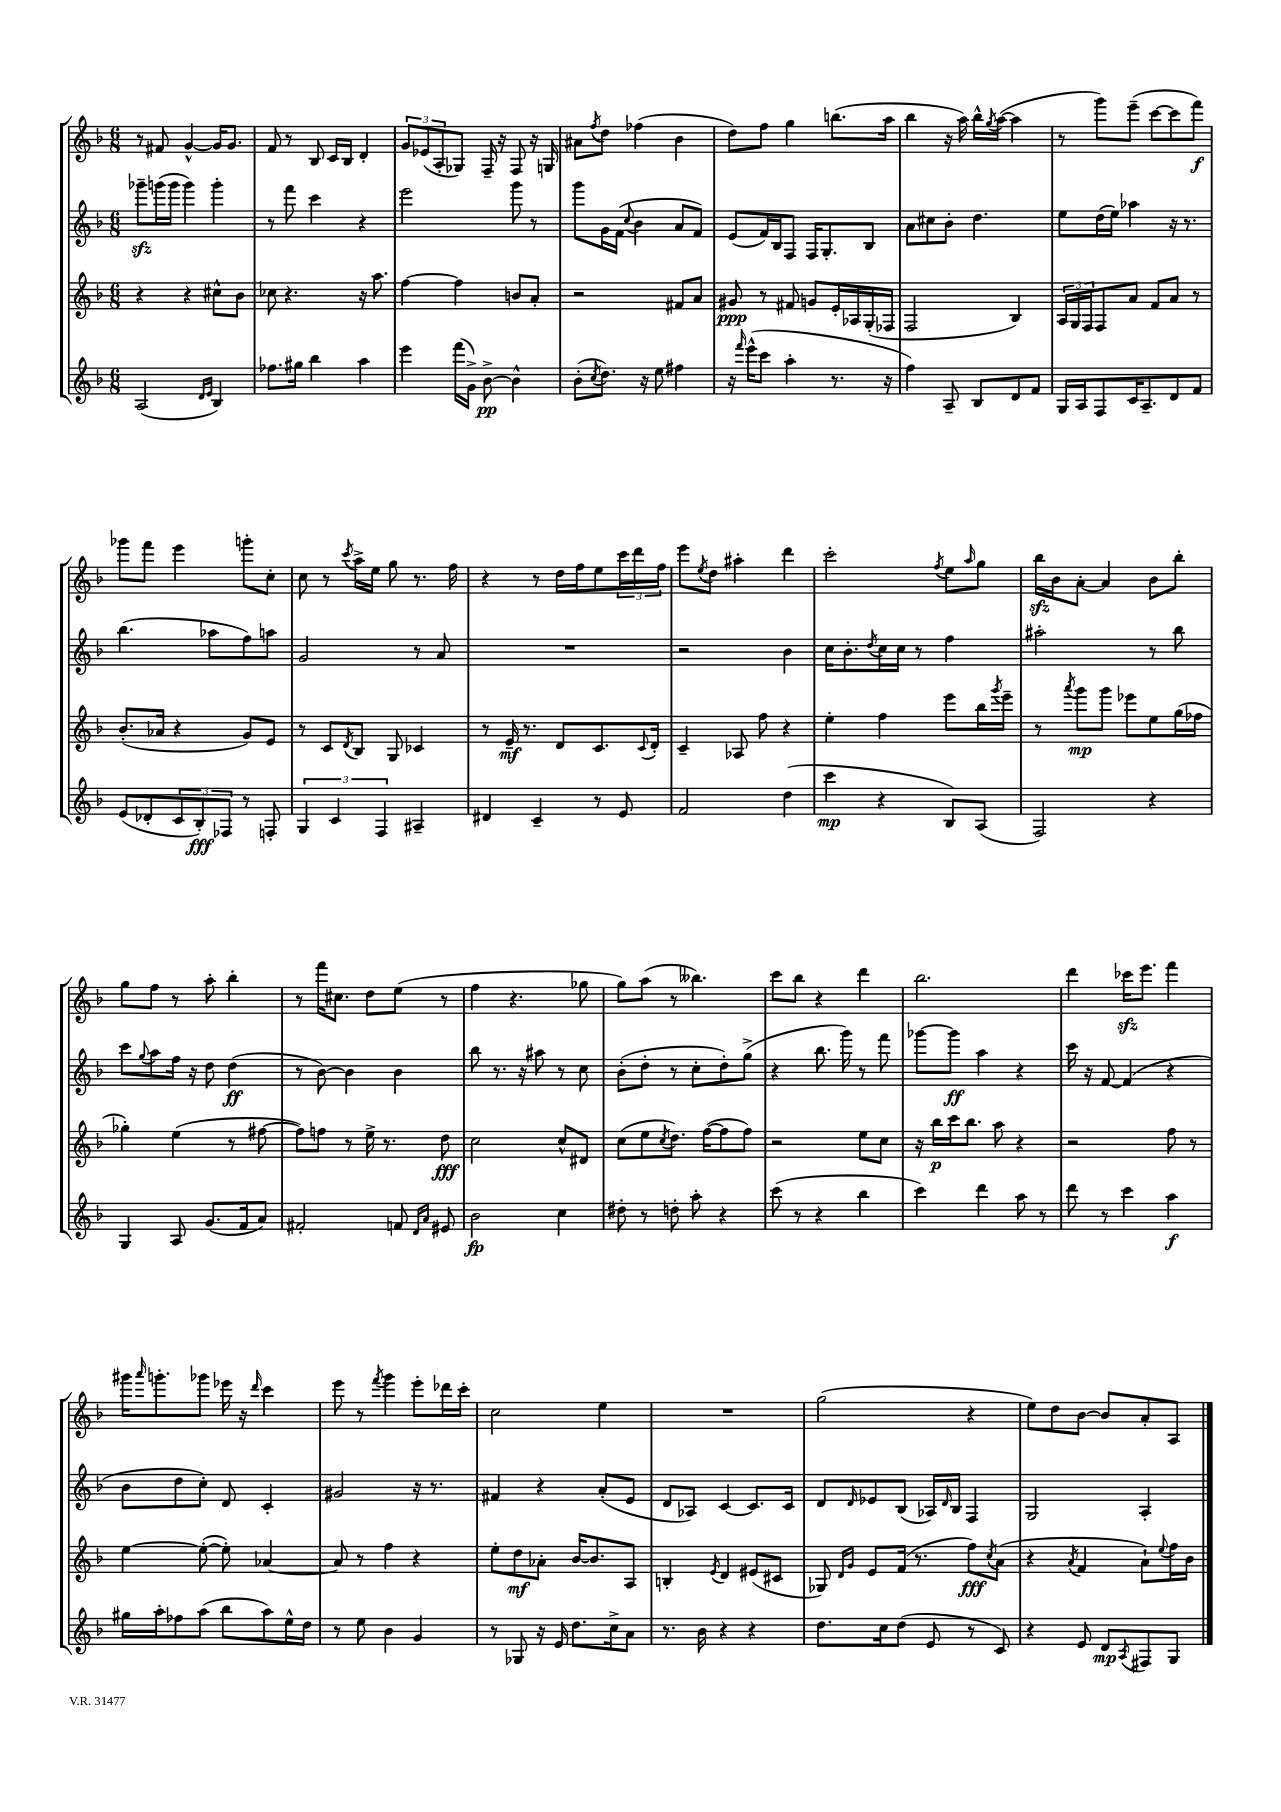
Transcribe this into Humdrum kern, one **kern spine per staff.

**kern	**kern	**kern	**kern
*staff4	*staff3	*staff2	*staff1
*clefG2	*clefG2	*clefG2	*clefG2
*k[b-]	*k[b-]	*k[b-]	*k[b-]
*M6/8	*M6/8	*M6/8	*M6/8
(2A/	4r	8ggg-~\L	8r
.	.	(16ggg\L	8f#/
.	.	16ggg\JJ	.
.	4r	4ggg\)	[4g^^/
16qqd/LL	.	.	.
16qqe/JJ	.	.	.
4B-/)	8cc#^^\L	4ggg'\	16g/]LK
.	.	.	8.g/J
.	8b-\J	.	.
=	=	=	=
8.ff-\L	8cc-\	8r	8f/
.	4.r	8fff\	8r
16gg#\Jk	.	.	.
4bb-\	.	4ccc\	8B-/
.	.	.	16c/LL
.	.	.	16B-/JJ
4aa\	16r	4r	4d'/
.	8.aa\	.	.
=	=	=	=
4eee\	[4ff\	2eee\	12g/L
.	.	.	(12e-/
.	.	.	12A'/
(16fff\LL	4ff\]	.	8G-/J)
16g^\JJ)	.	.	.
[8b-^\	.	.	16F~/
.	.	.	16r
4b-^^\]	8b/L	8ggg\	8F/
.	8a'/J	8r	16r
.	.	.	16G/
=	=	=	=
(8b-'\L	2r	8ggg\L	8a#\L
8qcc/	.	.	8qff/
8.dd\J)	.	16g\L	8dd\J
.	.	(16f\JJ	.
.	.	8qqcc/	.
.	.	4b-\	(4ff-\
16r	.	.	.
8ee\	.	.	.
4ff#\	8f#/L	8a/L	4b-\
.	8a/J	8f/J)	.
=	=	=	=
16r	8g#/	(8e/L	8dd\L)
16qqfff/	.	.	.
(16eee^^\LK	.	.	.
8ccc\J	8r	16f/L)	8ff\J
.	.	16B-/J	.
4aa'\	8f#/	8F/J	4gg\
.	8g/L	16F/LK	.
.	.	8.G'/	.
8.r	16e'/L	.	(8.bb\L
.	16A-/	.	.
.	(16G'/	8B-/J	.
16r	16F-/JJ	.	16aa\Jk
=	=	=	=
4ff\)	2F/	8a\L	4bb-\
.	.	8cc#\	.
8A~/	.	8b-'\J	16r
.	.	.	16aa\)
8B-/L	.	4.dd\	16bb-^^\LL
.	.	.	8qgg/
.	.	.	([16aa\JJ
8d/	4B-/)	.	4aa\]
8f/J	.	.	.
=	=	=	=
16G/LL	24A/LL	8ee\L	8r
.	24G/	.	.
16A/J	.	.	.
.	24F/J	.	.
8F/	8F/	(16dd\L	8ggg\L)
.	.	16ee\JJ)	.
16c/K	8a/J	4aa-\	(8eee~\J
8.A~/	.	.	.
.	8f/L	.	[8ccc\L
8d/	8a/J	16r	8ccc\]
.	.	8.r	.
8f/J	8r	.	8fff\J)
=	=	=	=
(8e/L	(8.b-'/L	(4.bb-\	8ggg-\L
8d-'/	.	.	8fff\J
.	16a-/Jk	.	.
12c/	4r	.	4eee\
12B-'/)	.	.	.
.	.	8aa-\L	.
12F-/J	.	.	.
8r	8g/L)	8ff\)	8ggg'\L
8F'/	8e/J	8aa\J	8cc'\J
=	=	=	=
6G/	8r	2g/	8cc\
.	8c/L	.	8r
6c/	.	.	.
.	8qd/	.	8qccc/
.	8B-/J	.	16aa^\LL
.	.	.	16ee\JJ
6F/	.	.	.
.	8G/	.	8gg\
4A#~/	4c-/	8r	8.r
.	.	8a/	.
.	.	.	16ff\
=	=	=	=
4d#/	8r	2.r	4r
.	16e~/	.	.
.	8.r	.	.
4c~/	.	.	8r
.	8d/L	.	16dd\LL
.	.	.	16ff\J
8r	8.c/	.	8ee\
8e/	.	.	24ccc\L
.	.	.	24ddd\
.	8qqc/	.	.
.	16d'/Jk	.	.
.	.	.	24ff\JJ
=	=	=	=
2f/	4c~/	2r	8eee\L
.	.	.	8qee/
.	.	.	8dd\J
.	8A-/	.	4aa#'\
.	8ff\	.	.
(4dd\	4r	4b-\	4ddd\
=	=	=	=
4ccc\	4ee'\	16cc\LK	2ccc'\
.	.	8.b-'\	.
.	.	8qdd/	.
4r	4ff\	16cc\L	.
.	.	16cc\JJ	.
.	.	8r	.
.	.	.	8qff/
8B-/L)	8eee\L	4ff\	8ee\L
.	.	.	16qqaa/
(8A/J	16bb-\L	.	8gg\J
.	8qggg/	.	.
.	16eee~\JJ	.	.
=	=	=	=
2F/)	8r	2aa#'\	16bb-\LL
.	.	.	16b-\J
.	8qaaa/	.	.
.	8ggg\L	.	[8a'\J
.	8ggg\J	.	4a/]
.	8eee-\L	.	.
4r	8ee\	8r	8b-\L
.	(16gg\L	8bb-\	8bb-'\J
.	16ff-\JJ	.	.
=	=	=	=
4G/	4gg-'\)	8ccc\L	8gg\L
.	.	8qqgg/	.
.	.	8aa\	8ff\J
8A/	(4ee\	16ff\Jk	8r
.	.	16r	.
(8.g/L	.	8dd\	8aa'\
.	8r	(4dd\	4bb-'\
16f/k	.	.	.
8a/J)	[8ff#\	.	.
=	=	=	=
2f#'/	8ff#\]L)	8r	8r
.	8ff\J	[8b-\)	16fff\LK
.	.	.	8.cc#\J
.	8r	4b-\]	.
.	16ee^\	.	8dd\L
.	8.r	.	.
8f/	.	4b-\	(8ee\J
16qqd/LL	.	.	.
16qqa/JJ	.	.	.
8e#/	8dd\	.	8r
=	=	=	=
2b-\	2cc\	8bb-\	4ff\
.	.	8.r	.
.	.	.	4.r
.	.	16r	.
.	.	8aa#\	.
4cc\	8cc^^/L	8r	.
.	8d#/J	8cc\	8gg-\
=	=	=	=
8dd#'\	(8cc\L	(8b-'\L	8gg\L)
8r	8ee\	8dd'\J	(8aa\J
.	8qcc/	.	.
8dd'\	8.dd\J)	8r	8r
8aa'\	.	8cc'\L	4.bb--\)
.	([16ff\LK	.	.
4r	8ff\]	8dd'\)	.
.	8ff\J)	(8gg^\J	.
=	=	=	=
(8ccc\	2r	4r	8ccc\L
8r	.	.	8bb-\J
4r	.	8.bb-\	4r
.	.	16ggg\)	.
4bb-\	8ee\L	8r	4ddd\
.	8cc\J	8fff\	.
=	=	=	=
4ccc\)	16r	[8ggg-\L	2.bb-\
.	16bb-\LL	.	.
.	16ccc\J	8ggg-\]J	.
.	8.bb-\J	.	.
4ddd\	.	4aa\	.
.	8aa\	.	.
8aa\	4r	4r	.
8r	.	.	.
=	=	=	=
8ddd\	2r	16ccc\	4ddd\
.	.	16r	.
8r	.	[8f/	.
4ccc\	.	(4f/]	16ccc-\LK
.	.	.	8.eee\J
4aa\	8ff\	4r	4fff\
.	8r	.	.
=	=	=	=
16gg#\LL	[4ee\	8b-\L	16ggg#\LK
.	.	.	16qqaaa/
16aa'\J	.	.	8.ggg'\
8ff-\	.	8dd\	.
(8aa\J	(8ee'\_	8cc'\J)	8ggg-\J
8bb-\L	8ee'\])	8d/	16eee-\
.	.	.	16r
.	.	.	16qqddd/
8aa\)	[4a-/	4c'/	4ccc\
16ee^^\L	.	.	.
16dd\JJ	.	.	.
=	=	=	=
8r	8a-/]	2g#/	8eee\
8ee\	8r	.	8r
.	.	.	8qfff/
4b-\	4ff\	.	4ggg\
4g/	4r	16r	8eee'\L
.	.	8.r	.
.	.	.	16ddd-\L
.	.	.	16ccc'\JJ
=	=	=	=
8r	8ee'\L	4f#/	2cc\
8G-/	8dd\	.	.
16r	8a-'\J	4r	.
16e/	.	.	.
8.dd\L	[16b-/LK	.	.
.	8.b-/]	.	.
.	.	(8a'/L	4ee\
16cc^\k	.	.	.
8a\J	8A/J	8e/J	.
=	=	=	=
8.r	4B'/	8d/L	2.r
.	.	8A-/J)	.
16b-\	.	.	.
.	8qe/	.	.
4r	4d/	[4c/	.
4r	(8e#/L	8.c/]L	.
.	8c#/J	.	.
.	.	16c/Jk	.
=	=	=	=
8.dd\L	8G-/)	8d/L	(2gg\
.	16qqd/LL	.	.
.	16qqg/JJ	16qqd/	.
.	8e/L	8e-/	.
16cc\k	.	.	.
(8dd\J	(16f/Jk	(8B-/J	.
.	8.r	.	.
8e/	.	16A-/LL)	.
.	.	16qqd/	.
.	.	16B-/JJ	.
8r	8ff\L)	4F/	4r
.	8qcc/	.	.
8c/)	(8a\J	.	.
=	=	=	=
4r	4r	2G/	8ee\L)
.	.	.	8dd\
.	8qa/	.	.
8e/	4f/	.	[8b-\J
8d/L	.	.	8b-/]L
8qA/	.	.	.
8F#/	8a`\L)	4A'/	8a'/
.	8qqee/	.	.
8G/J	16ff\L	.	8A/J
.	16b-\JJ	.	.
==	==	==	==
*-	*-	*-	*-
